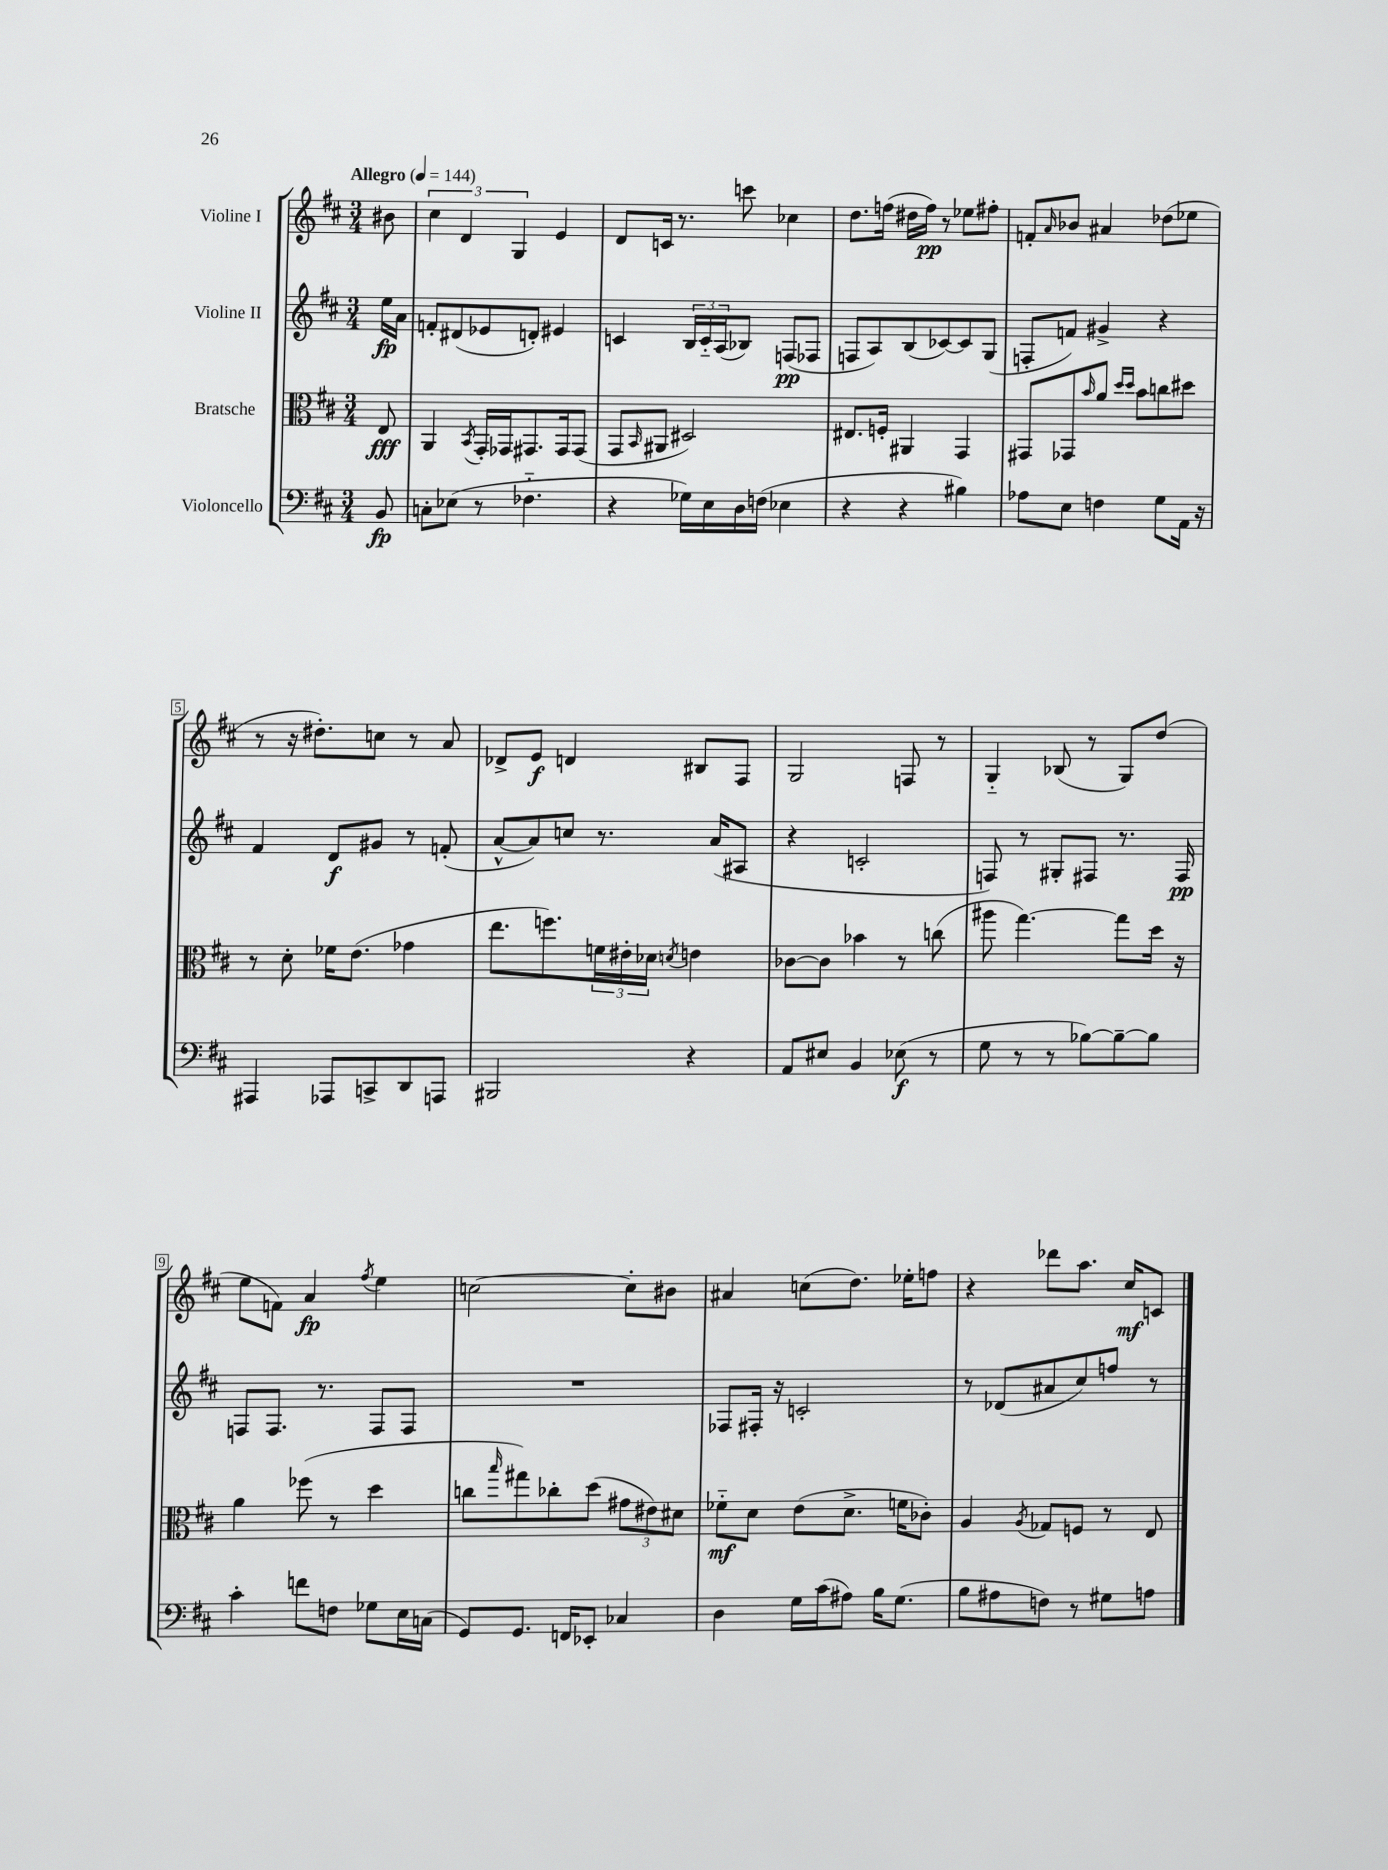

**kern	**kern	**kern	**kern
*staff4	*staff3	*staff2	*staff1
*clefF4	*clefC3	*clefG2	*clefG2
*k[f#c#]	*k[f#c#]	*k[f#c#]	*k[f#c#]
*M3/4	*M3/4	*M3/4	*M3/4
*MM144	*MM144	*MM144	*MM144
8BB	8E	16ee	8b#
.	.	16a	.
=	=	=	=
8C'	4AA	8f'	6cc#
(8E-	.	(8d#	.
.	.	.	6d
.	8qBB	.	.
8r	16GG'	8e-	.
.	16GG-	.	.
.	.	.	6G
4.F-'~	8.GG#	8d')	.
.	.	4e#	4e
.	16GG#	.	.
.	(8GG#	.	.
=	=	=	=
4r	8GG	4c	8d
.	16qqBB	.	.
.	8AA#	.	16c
.	.	.	8.r
16G-)	2D#)	24B	.
.	.	24c'~	.
16E	.	.	.
.	.	(24A	.
16D	.	8B-)	8ccc
(16F	.	.	.
4E-	.	(8F	4cc-
.	.	8F-	.
=	=	=	=
4r	8.E#	8F	8.dd
.	.	8A)	.
.	16F'	.	(16ff
4r	4AA#	(8B	16dd#
.	.	.	16ff)
.	.	[8c-)	8r
4B#)	4GG	8c-]	8ee-
.	.	(8G	8ff#'
=	=	=	=
8A-	8GG#	8F'	8f'
.	.	.	16qqa
8E	8GG-	8f)	8b-
.	16qqb	.	.
4F	8a	4g#^	4a#
.	16qqdd	.	.
.	16qqdd	.	.
.	8b	.	.
8G	8cc	4r	(8dd-
16AA	8dd#	.	8ee-
16r	.	.	.
=	=	=	=
4AAA#	8r	4f#	8r
.	8d'	.	16r
.	.	.	8.dd#')
8AAA-	16f-	8d	.
.	(8.e	.	.
8CC^	.	8g#	8cc
8DD	4g-	8r	8r
8AAA	.	(8f'	8a
=	=	=	=
2BBB#	8.ee	[8a^^	8d-^
.	.	8a])	8e
.	8.ff)	.	.
.	.	8cc	4d
.	24f	8.r	.
.	24e#'	.	.
.	24d-	.	.
.	8qd	.	.
4r	4e	.	8B#
.	.	(16a	.
.	.	8A#	8F#
=	=	=	=
8AA	[8c-	4r	2G
8E#	8c-]	.	.
4BB	4b-	2c'	.
(8E-	8r	.	8F
8r	(8cc	.	8r
=	=	=	=
8G	8aa#	8F)	4G'~
8r	[4.gg)	8r	.
8r	.	8G#'	(8B-
[8B-)	.	8F#	8r
8B-~_	8gg]	8.r	8G)
8B-]	16dd	.	(8dd
.	16r	16F#	.
=	=	=	=
4c#'	4a	8F	8ee
.	.	8.F	8f)
8f	(8ff-	.	4a
.	.	8.r	.
8F	8r	.	.
.	.	.	8qff#
8G-	4dd	8F	4ee
16E	.	8F	.
(16C	.	.	.
=	=	=	=
8GG)	8cc	2.r	[2cc
.	16qqbb	.	.
8.GG	8gg#)	.	.
.	8cc-'	.	.
16FF	.	.	.
8EE-'	(8dd	.	.
4C-	12g#	.	8cc']
.	12e#)	.	.
.	.	.	8b#
.	12d#	.	.
=	=	=	=
4D	8f-'~	8F-	4a#
.	8d	16F#'	.
.	.	16r	.
16G	(8e	2c'	(8cc
(16c#	.	.	.
8A#)	8.d^	.	8.dd)
16B	.	.	.
(8.G	16f	.	16ee-'
.	8c-')	.	8ff
=	=	=	=
8B	4A	8r	4r
8A#	.	(8d-	.
.	8qA	.	.
8F)	8G-	8a#	8ddd-
8r	8F	8cc#)	8.aa
8G#	8r	8ff	.
.	.	.	16cc#
8A	8E	8r	8c
==	==	==	==
*-	*-	*-	*-
